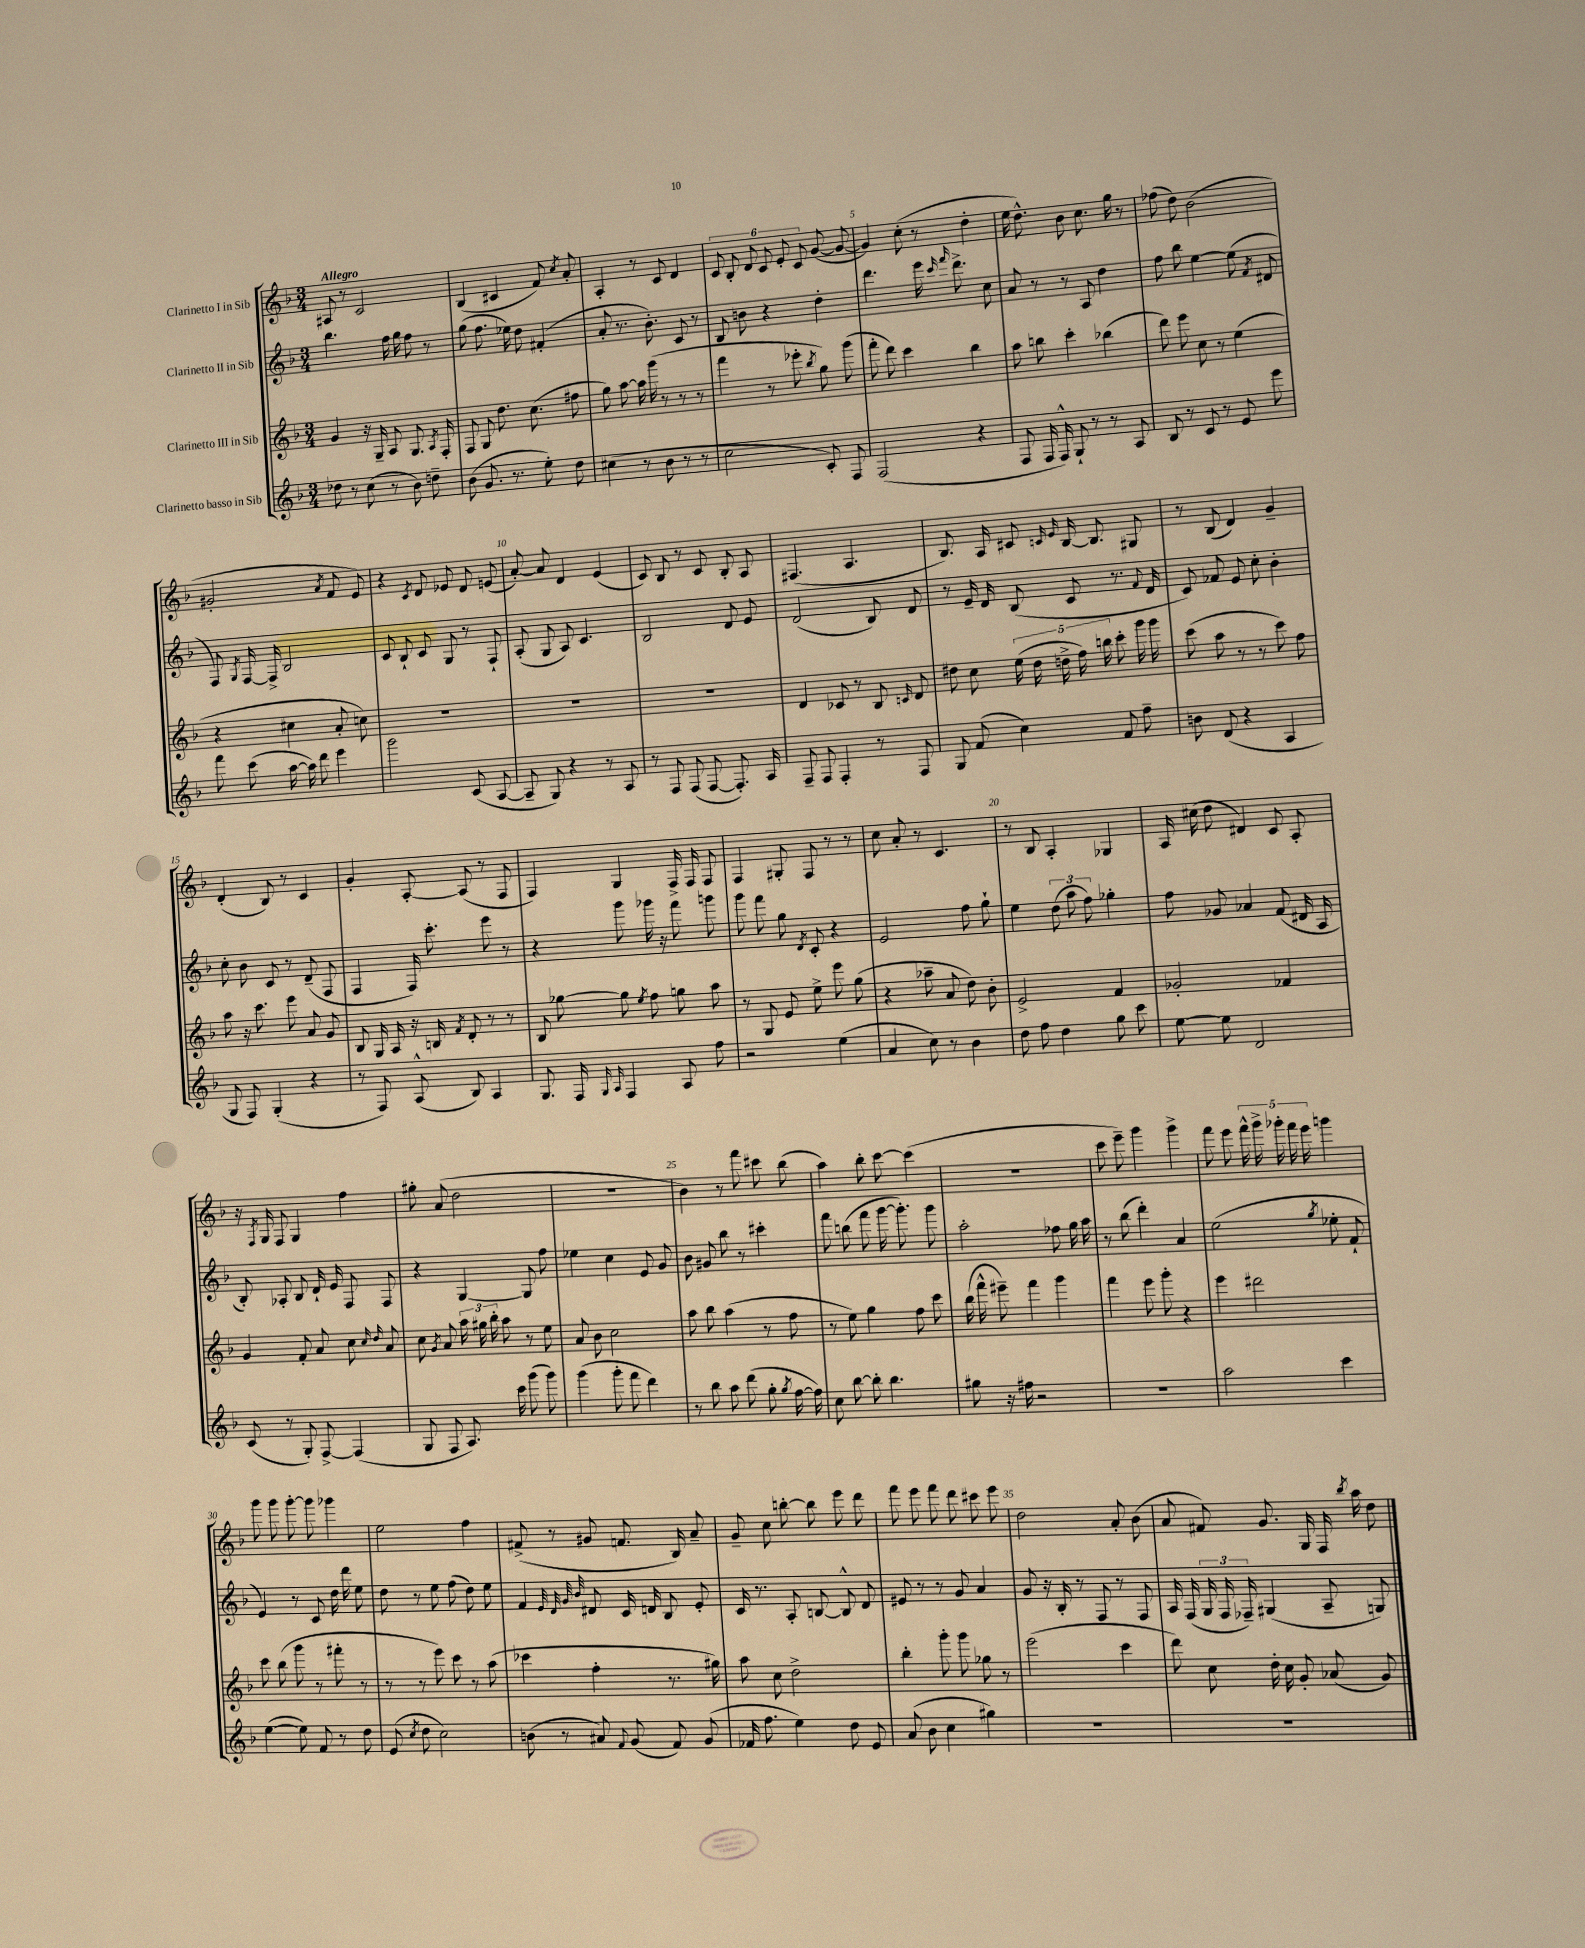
<<
\new StaffGroup <<
\new Staff = "s0" \with { instrumentName = "Clarinetto I in Sib" } {
    \clef treble \key f \major \numericTimeSignature \time 3/4 \tempo "Allegro"
    \autoBeamOff ais8 r8 c'2 |
    bes4( cis'4 f'8) \acciaccatura { c''8 } a'8-. |
    a4-. r8 c'8 d'4 |
    \tuplet 6/4 { c'8 bes8-. d'8 c'8 e'8-. c'8 } g'8~( g'8~ |
    g'4) c''8-.( r8 d''4-. |
    e''16 d''8.-^) bes'8 c''8. g''16 r8 |
    fes''8( d''8) bes'2( |
    gis'2-. \acciaccatura { a'8 } f'8 e'8) |
    r4 \acciaccatura { c'8 } d'8 ees'8 d'8 e'8( |
    a'8~-.) a'8 d'4 e'4( |
    c'8) bes8 r8 c'8 bes8-. a8 |
    fis4.( a4. |
    bes8.) a16 cis'8 \grace { c'16 e'16 } bes16~ bes8. gis8 |
    r8 bes8( d'4) g'4-- |
    d'4-.( bes8) r8 c'4 |
    g'4-. a8~-. a8( r8 f8 |
    f4) g4 f16-> f16 f8 |
    f4 gis8-. f8 r8 r8 |
    c''8 a'8-. r8 c'4. |
    r8 bes8 a4-. ges4 |
    a16 cis''16( d''8 dis'4) c'8 a8-. |
    r16 \acciaccatura { f8 } g16 f8 g4 f''4 |
    gis''8-. a'8( d''2 |
    R2. |
    bes'4) r8 f'''8 cis'''8 bes''8( |
    a''4) bes''8-. c'''8~ c'''4( |
    R2. |
    c'''8 e'''8--) g'''4 g'''4-> |
    f'''8 e'''8 \tuplet 5/4 { f'''16-^ g'''16-> ges'''16-. f'''16 e'''16 } g'''4 |
    g'''8 g'''8 g'''8~-. g'''8 ges'''4 |
    e''2 f''4 |
    fis'8->( r8 gis'8 f'8. bes16) a'8-- |
    g'8-- c''8 b''8~-. b''8 e'''8 d'''8 |
    f'''8 e'''8 f'''8 d'''8 cis'''8 e'''8 |
    d''2 a'8-. bes'8( |
    a'8 fis'8) g'8. g16 f16 \acciaccatura { bes''8 } a''16 d''8 \bar "|." |
}
\new Staff = "s1" \with { instrumentName = "Clarinetto II in Sib" } {
    \clef treble \key f \major \numericTimeSignature \time 3/4
    \autoBeamOff bes''4. f''16 g''16 f''8 r8 |
    g''8( f''8. ees''16) d''8 fis'4-.( |
    a'8-. r8. bes'8.-.) c'8 r8 |
    bes8 b'8 r4 d''4-. |
    d'''4. e'''16 \grace { c'''16 f'''16 } d'''8.-> c''8 |
    a'8 r8 r8 a8 d''4 |
    f''8 bes''8 e''4~ e''8( \acciaccatura { f'8 } dis'8 |
    f8) \acciaccatura { g8 } f16~ f16-> bes2 |
    c'8 bes8-! c'8 g8 r8 f8-! |
    a8-.( g8 a8) c'4. |
    bes2 d'8 e'8 |
    d'2( bes8) d'8 |
    r8 e'16-- d'16 bes8( c'8 r8. \appoggiatura { f'8 } d'16 |
    c'8) fes'8 e'8 c''8-. bes'4-. |
    c''8-. bes'8 c'8 r8 d'8--( f8 |
    f4 f16) c'''8.-. e'''8 r8 |
    r4 g'''8 ges'''16 r16 f'''8 g'''8 |
    g'''8 f'''8 g''8 \acciaccatura { d'8 } c'8-. r4 |
    e'2 f''8 g''8-! |
    e''4 \tuplet 3/2 { d''8( a''8 f''8) } ges''4-. |
    f''8 ges'8 aes'4 f'8( dis'16 a16 |
    bes8-.) aes8-. bes8 d'16-! e'16 f8 f8 |
    r4 g4~ g8 f''8 |
    ees''4 c''4 e'8 g'8 |
    bes'8 gis'8 bes''8 r8 cis'''4-. |
    f'''8 b''8( f'''8 g'''16~ g'''8.-.) g'''8 |
    a''2-. fes''8 g''16 a''16 |
    r8 bes''8( d'''4-.) a'4 |
    e''2( \acciaccatura { g''8 } ees''8-. f'8-! |
    e'4) r8 c'8 d''16 d'''16 e''8 |
    d''8 r8 e''8 f''8( d''8) e''8 |
    f'4 \grace { e'32 d'32 g'32 bes'32 } dis'8 c'16 d'16 bes8 e'8-. |
    c'16 r8. a8-. b8~ b8-^ d'8 |
    eis'8 r8 r8 g'8 a'4 |
    g'8 r16 bes16-. r8 f8 r8 f8 |
    a16 f16( \tuplet 3/2 { g16 f16 fes16--) } gis4( a8-- g8) \bar "|." |
}
\new Staff = "s2" \with { instrumentName = "Clarinetto III in Sib" } {
    \clef treble \key f \major \numericTimeSignature \time 3/4
    \autoBeamOff g'4 r16 g16-- a8 g8. \acciaccatura { a8 } f16-. |
    f8 g8 d''8. c''8.( fis''8 |
    g''8) a''8~ a''16 g'''16( r8 r8 r8 |
    f'''4 r8 ees'''8-. \acciaccatura { bes''8 } g''8) g'''8( |
    f'''8-. d'''8) c'''4 bes''4 |
    a''8 b''8 c'''4-. bes''4( |
    d'''8) e'''8 c''8 r8 e''4( |
    r4 cis''4 a'8-. c''8) |
    R2. |
    R2. |
    R2. |
    d'4 ces'8 r8 bes8 \grace { c'16 } d'8 |
    dis''8 c''8 \tuplet 5/4 { e''16( dis''16 d''16-> f''16) b''16 } c'''8-. g'''16 g'''16 |
    c'''8( a''8 r8 r8 c'''8) f''8 |
    a''8 r16 c'''8. e'''8 a'8 g'8 |
    bes8 g16 a16 r16 b16 \acciaccatura { f'8 } d'8-. r8 r8 |
    bes8 ges''8~ ges''8 \acciaccatura { e''8 } f''8 g''8 a''8 |
    r8 g8 e'8 e''8-> e'''8 g''8( |
    r4 aes''8-- a'8 d''8) bes'8-. |
    e'2-> f'4 |
    ges'2-. fes'4 |
    g'4 f'8-. a'8 c''8 \grace { c''16 d''16 } a'8 |
    c''8 \acciaccatura { g'8 } a'8 \tuplet 3/2 { a''16 gis''16 bes''16-. } a''8 r8 e''8 |
    a'8 bes'8 c''2 |
    a''8 bes''8 a''4( r8 f''8 |
    r8 e''8) g''4 f''8 c'''8 |
    bes''16( f'''16-^ eis'''8--) f'''4 g'''4 |
    f'''4 e'''8 g'''8-. r4 |
    e'''4 dis'''2 |
    c'''8 bes''8( g'''8 r8 fis'''8-. r8 |
    r8 r8 e'''8) c'''8 r8 a''8( |
    ces'''4 f''4-. r8. gis''16) |
    a''8 c''8 d''2-> |
    bes''4-. g'''8-. g'''8 ges''8 r8 |
    e'''2( c'''4 |
    d'''8) c''8 d''16-. c''16 g'8-. aes'8( g'8) \bar "|." |
}
\new Staff = "s3" \with { instrumentName = "Clarinetto basso in Sib" } {
    \clef treble \key f \major \numericTimeSignature \time 3/4
    \autoBeamOff des''8 r8 c''8( r8 bes'8) d''8-- |
    bes'8( g'8. r8. e''8-.) d''8 |
    cis''4( r8 bes'8 r8 r8 |
    c''2 c'8-.) f8 |
    f2( r4 |
    f8 f16 f16-^) g8-! r8 r8 a8 |
    bes8 r8 c'8 r8 e'8 e'''8 |
    f'''8 c'''8( a''16~ a''16) d'''8 e'''4 |
    g'''2 c'8( a8~ |
    a8-- g8) r4 r8 a8 |
    r8 f8 f8( f8~ f8.-.) a16 |
    f8-- f8 f4-. r8 f8 |
    g8 f'8( c''4) f'8 f''8-- |
    b'8 d'8( r4 a4 |
    g8 f8) g4-.( r4 |
    r8 f8) a8-^( bes8) a4 |
    g8. f16 \grace { g16 a16 } f4 a8 f''8 |
    r2 e''4( |
    a'4 c''8) r8 bes'4 |
    d''8 f''8 d''4 g''8 c'''8 |
    e''8~ e''8 d'2 |
    c'8( r8 g8-.) f8~-> f4( |
    g8 f8 a8.) c'''16 g'''8( g'''8) |
    g'''4( g'''8-. f'''8 d'''4) |
    r8 bes''8 a''8 d'''8( g''8-. \acciaccatura { g''8 } f''16~ f''16) |
    c''8 bes''8~ bes''8-. bes''4. |
    gis''8 r16 fis''16 r2 |
    R2. |
    a''2 c'''4 |
    e''4~( e''8) f'8 r8 d''8 |
    e'8( \acciaccatura { c''8 } d''8 c''2) |
    b'8( r8 ais'8) \appoggiatura { f'8 } g'8( f'8) g'8( |
    fes'16 f''8. e''4) d''8 e'8 |
    a'8( bes'8 c''4 gis''4) |
    R2. |
    R2. \bar "|." |
}
>>
>>
\layout { \context { \Score \override BarNumber.break-visibility = ##(#f #t #t) barNumberVisibility = #(every-nth-bar-number-visible 5) } }
